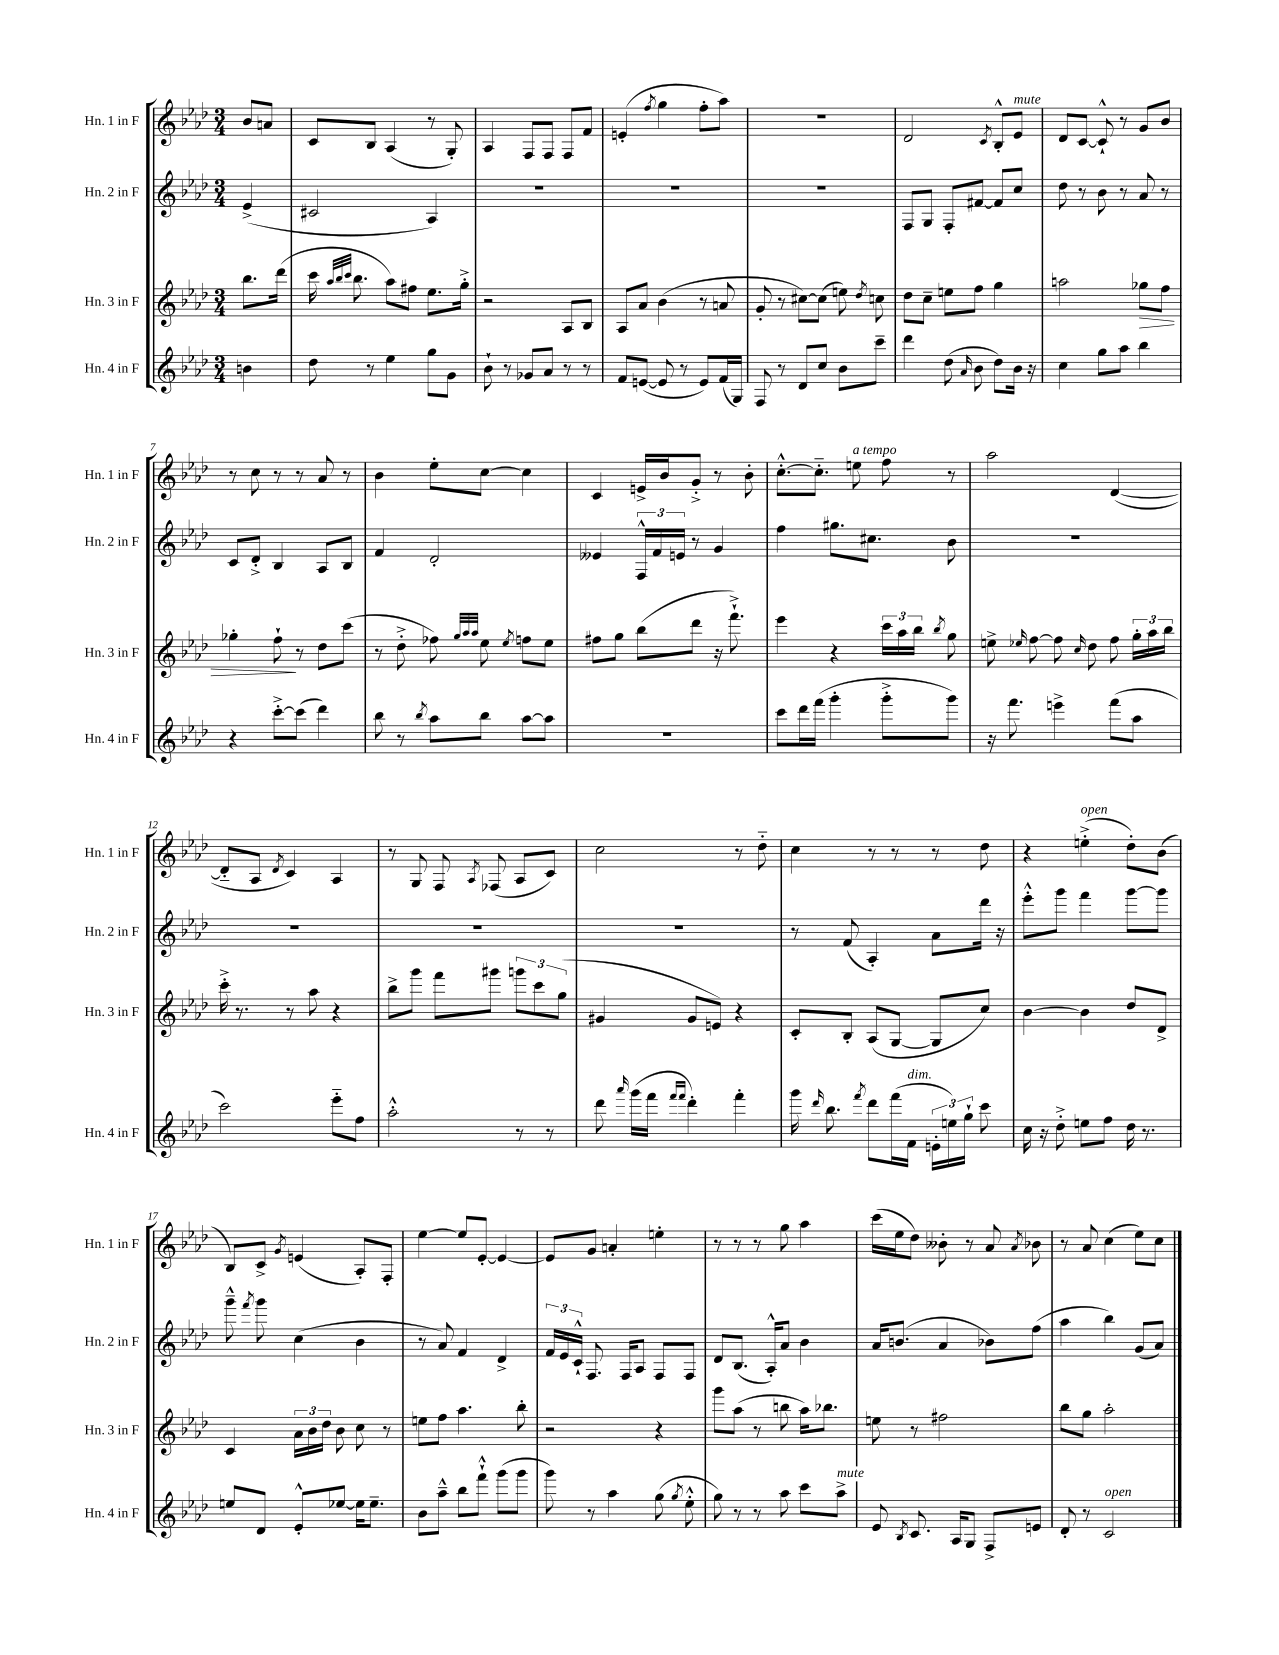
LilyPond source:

<<
\new StaffGroup <<
\new Staff = "s0" \with { instrumentName = "Hn. 1 in F" shortInstrumentName = "Hn. 1 in F" } {
    \clef treble \key aes \major \numericTimeSignature \time 3/4 \partial 4
    \autoBeamOff bes'8[ a'8] |
    c'8[ bes8] aes4( r8 g8-.) |
    aes4 f8[ f8] f8[ f'8] |
    e'4-.( \acciaccatura { f''8 } g''4 f''8[-. aes''8]) |
    R2. |
    des'2 \acciaccatura { c'8 } bes8[-.-^ ees'8]^\markup { \italic "mute" } |
    des'8[ c'8]~ c'8-!-^ r8 g'8[ bes'8] |
    r8 c''8 r8 r8 aes'8 r8 |
    bes'4 ees''8[-. c''8]~ c''4 |
    c'4 e'16[-> bes'16 g'8]-.-> r8 bes'8-. |
    c''8.[~-.-^ c''8.]-_ e''8^\markup { \italic "a tempo" } f''8 r8 |
    aes''2 des'4~( |
    des'8[-_ aes8] \acciaccatura { des'8 } c'4) aes4 |
    r8 g8 f8 \acciaccatura { aes8 } fes8( aes8[ c'8]) |
    c''2 r8 des''8-_ |
    c''4 r8 r8 r8 des''8 |
    r4 e''4-.->^\markup { \italic "open" }( des''8[-.) bes'8]( |
    bes8[) c'8]-> \acciaccatura { g'8 } e'4( aes8[-.) f8]-. |
    ees''4~ ees''8[ ees'8]~-. ees'4~ |
    ees'8[ g'8] a'4-. e''4-. |
    r8 r8 r8 g''8 aes''4 |
    c'''16[( ees''16 des''8]) beses'8-. r8 aes'8 \acciaccatura { aes'8 } bes'8 |
    r8 aes'8 c''4( ees''8[) c''8] \bar "|." |
}
\new Staff = "s1" \with { instrumentName = "Hn. 2 in F" shortInstrumentName = "Hn. 2 in F" } {
    \clef treble \key aes \major \numericTimeSignature \time 3/4 \partial 4
    \autoBeamOff ees'4->( |
    cis'2 aes4) |
    R2. |
    R2. |
    R2. |
    f8[ g8] f8[-. fis'8]~ fis'8[ c''8] |
    des''8 r8 bes'8 r8 aes'8 r8 |
    c'8[ des'8]-.-> bes4 aes8[ bes8] |
    f'4 des'2-. |
    eeses'4 \tuplet 3/2 { f16[-^ f'16 e'16] } r8 g'4 |
    f''4 gis''8.[ cis''8.] bes'8 |
    R2. |
    R2. |
    R2. |
    R2. |
    r8 f'8( aes4-.) aes'8[ des'''16] r16 |
    ees'''8[-.-^ g'''8] f'''4 g'''8[~ g'''8] |
    g'''8---^ \acciaccatura { f'''8 } g'''8 c''4( bes'4 |
    r8 aes'8) f'4 des'4-> |
    \tuplet 3/2 { f'16[ ees'16 c'16]-!-^ } f8. f16[ aes8] f8[ f8] |
    des'8[ bes8.]( aes16[-.-^) aes'8] bes'4 |
    aes'16[ b'8.]( aes'4 bes'8[) f''8]( |
    aes''4 bes''4) g'8[( aes'8]) \bar "|." |
}
\new Staff = "s2" \with { instrumentName = "Hn. 3 in F" shortInstrumentName = "Hn. 3 in F" } {
    \clef treble \key aes \major \numericTimeSignature \time 3/4 \partial 4
    \autoBeamOff bes''8.[ des'''16]( |
    c'''16 \grace { aes''32[ bes''32 c'''32] } bes''8. aes''8[) fis''8] ees''8.[ g''16]-.-> |
    r2 aes8[ bes8] |
    aes8[ aes'8] bes'4( r8 a'8 |
    g'8-. r8 cis''8[~) cis''8]( e''8) \acciaccatura { des''8 } c''8 |
    des''8[ c''8]-- e''8[ f''8] g''4 |
    a''2 ges''8[\> f''8] |
    ges''4-. f''8-!\! r8 des''8[ c'''8]( |
    r8 des''8-.-> fes''8) \grace { g''32[ aes''32 aes''32] } ees''8 \acciaccatura { ees''8 } f''8[ ees''8] |
    fis''8[ g''8] bes''8[( des'''8] r16 f'''8.-!->) |
    ees'''4 r4 \tuplet 3/2 { c'''16[ aes''16 bes''16] } \acciaccatura { bes''8 } g''8 |
    e''8-> \grace { ees''16 } f''8~ f''8 \grace { c''16 } des''8 f''8 \tuplet 3/2 { g''16[-. aes''16 bes''16] } |
    c'''16-.-> r8. r8 aes''8 r4 |
    bes''8[-> g'''8] f'''8[ gis'''8] \tuplet 3/2 { g'''8[ c'''8 g''8]( } |
    gis'4 gis'8[ e'8]) r4 |
    c'8[-. bes8]-. aes8[( g8]~ g8[ c''8]) |
    bes'4~ bes'4 des''8[ des'8]-> |
    c'4 \tuplet 3/2 { aes'16[ bes'16 des''16] } bes'8 c''8 r8 |
    e''8[ f''8] aes''4. bes''8-. |
    r2 r4 |
    g'''8[ aes''8]( r8 b''8 aes''16[) bes''8.] |
    e''8 r8 fis''2 |
    bes''8[ g''8] aes''2-. \bar "|." |
}
\new Staff = "s3" \with { instrumentName = "Hn. 4 in F" shortInstrumentName = "Hn. 4 in F" } {
    \clef treble \key aes \major \numericTimeSignature \time 3/4 \partial 4
    \autoBeamOff b'4 |
    des''8 r8 ees''4 g''8[ g'8] |
    bes'8-! r8 ges'8[ aes'8] r8 r8 |
    f'8[ e'8]~( e'8 r8 e'8[) f'16( g16]) |
    f8 r8 des'8[ c''8] bes'8[ c'''8]-- |
    des'''4 des''8( \grace { aes'16 } bes'8 des''8[) bes'16] r16 |
    c''4 g''8[ aes''8] bes''4 |
    r4 c'''8[~-.-> c'''8]( des'''4) |
    bes''8 r8 \acciaccatura { bes''8 } aes''8[ bes''8] aes''8[~ aes''8] |
    R2. |
    c'''8[ des'''16 f'''16]( g'''4-. g'''8[-.-> g'''8]) |
    r16 f'''8. e'''4-> f'''8[( aes''8] |
    c'''2) ees'''8[-_ f''8] |
    aes''2-.-^ r8 r8 |
    des'''8 \grace { aes'''16 } g'''16[( f'''16] \grace { f'''16[ f'''16] } des'''4-.) f'''4-. |
    g'''16 \grace { des'''16 } bes''8. \acciaccatura { f'''8 } des'''8[ f'''16( f'16]^\markup { \italic "dim." } \tuplet 3/2 { e'16[-. e''16) g''16]-! } c'''8 |
    c''16 r16 des''8-.-> e''8[ f''8] des''16 r8. |
    e''8[ des'8] ees'8[-.-^ ees''8]~ ees''16[ ees''8.]-- |
    bes'8[ aes''8]---^ bes''8[ f'''8]-!-^ g'''8[( g'''8] |
    g'''8) r8 aes''4 g''8( \acciaccatura { g''8 } ees''8-.-^ |
    g''8) r8 r8 aes''8 c'''8[ aes''8]->^\markup { \italic "mute" } |
    ees'8 \acciaccatura { bes8 } c'8. aes16[ g8] f8[-> e'8] |
    des'8-. r8 c'2^\markup { \italic "open" } \bar "|." |
}
>>
>>
